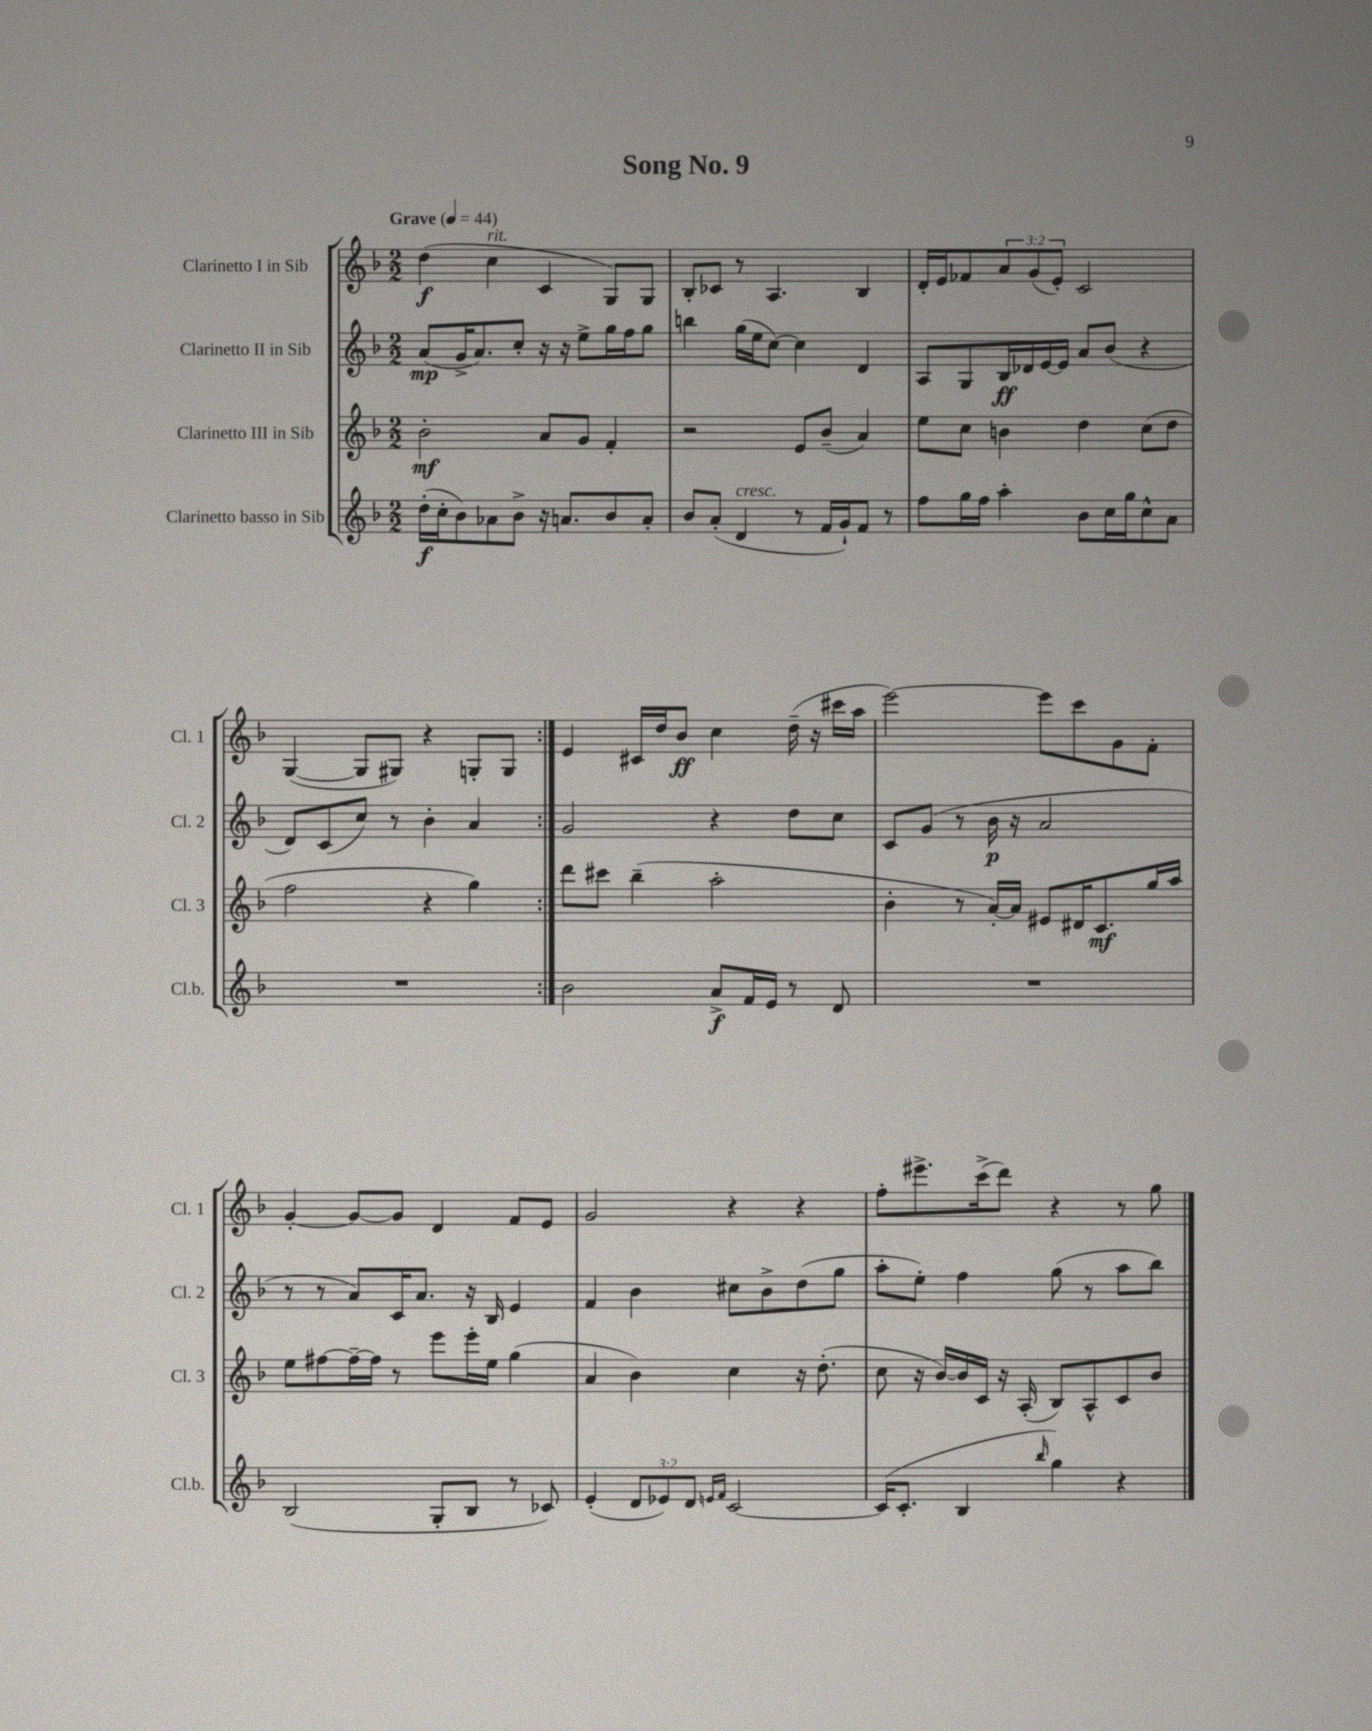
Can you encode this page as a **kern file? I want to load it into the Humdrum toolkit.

**kern	**dynam	**kern	**dynam	**kern	**dynam	**kern	**dynam
*part4	*part4	*part3	*part3	*part2	*part2	*part1	*part1
*staff4	*staff4	*staff3	*staff3	*staff2	*staff2	*staff1	*staff1
*I"Clarinetto basso in Sib	*	*I"Clarinetto III in Sib	*	*I"Clarinetto II in Sib	*	*I"Clarinetto I in Sib	*
*I'Cl.b.	*	*I'Cl. 3	*	*I'Cl. 2	*	*I'Cl. 1	*
*clefG2	*	*clefG2	*	*clefG2	*	*clefG2	*
*k[b-]	*	*k[b-]	*	*k[b-]	*	*k[b-]	*
*M2/2	*	*M2/2	*	*M2/2	*	*M2/2	*
*MM44	*	*MM44	*	*MM44	*	*MM44	*
=1	=1	=1	=1	=1	=1	=1	=1
!	!	!	!	!	!	!LO:TX:a:B:t=Grave	!
(16dd'\LL	f	2b-'\	mf	(8a/L	mp	(4dd\	f
16cc'\J	.	.	.	.	.	.	.
8b-\)	.	.	.	16g^/K	.	.	.
.	.	.	.	8.a/)	.	.	.
!	!	!	!	!	!	!LO:TX:a:i:t=rit.	!
8a-X\	.	.	.	.	.	4cc\	.
8b-^\J	.	.	.	8cc'/J	.	.	.
16r	.	8a/L	.	16r	.	4c/	.
8.an/L	.	.	.	16r	.	.	.
.	.	8g/J	.	8ee^\L	.	.	.
8b-/	.	4f'/	.	16gg\L	.	8G/L)	.
.	.	.	.	16ff\J	.	.	.
8a'/J	.	.	.	8gg\J	.	8G/J	.
=2	=2	=2	=2	=2	=2	=2	=2
8b-/L	.	2r	.	4bbn\	.	8B-'/L	.
(8a'/J	.	.	.	.	.	8c-X/J	.
!LO:TX:a:i:t=cresc.	!	!	!	!	!	!	!
4d/	.	.	.	(16gg\LL	.	8r	.
.	.	.	.	16ee\J	.	.	.
.	.	.	.	[8cc\J)	.	4.A/	.
8r	.	8e/L	.	4cc\]	.	.	.
16f/LL	.	(8b-~/J	.	.	.	.	.
16g`/J)	.	.	.	.	.	.	.
8f/J	.	4a/)	.	4d/	.	4B-/	.
8r	.	.	.	.	.	.	.
=3	=3	=3	=3	=3	=3	=3	=3
8ff\L	.	8ee\L	.	8A/L	.	16d'/LL	.
.	.	.	.	.	.	16e/J	.
16gg\L	.	8cc\J	.	8G/	.	8f-X/	.
16ff\JJ	.	.	.	.	.	.	.
4aa'\	.	4bn\	.	16B-/L	ff	12a/	.
.	.	.	.	16d-X/	.	.	.
.	.	.	.	.	.	(12g/	.
.	.	.	.	[16e/	.	.	.
.	.	.	.	.	.	12e'/J)	.
.	.	.	.	16e/JJ]	.	.	.
8b-\L	.	4dd\	.	8a/L	.	2c/	.
16cc\L	.	.	.	(8b-/J	.	.	.
16gg\J	.	.	.	.	.	.	.
8cc^^\	.	(8cc\L	.	4r	.	.	.
8a\J	.	8dd\J	.	.	.	.	.
!!LO:LB:g=z
=4	=4	=4	=4	=4	=4	=4	=4
1r	.	2ff\	.	8d/L)	.	([4G/	.
.	.	.	.	(8c/	.	.	.
.	.	.	.	8cc/J)	.	8G/L]	.
.	.	.	.	8r	.	8G#X/J)	.
.	.	4r	.	4b-'\	.	4r	.
.	.	4gg\)	.	4a/	.	8Gn'/L	.
.	.	.	.	.	.	8G/J	.
=5:|!	=5:|!	=5:|!	=5:|!	=5:|!	=5:|!	=5:|!	=5:|!
2b-\	.	8ddd\L	.	2g/	.	4e/	.
.	.	8ccc#X\J	.	.	.	.	.
.	.	(4bb-~\	.	.	.	16c#X/LL	.
.	.	.	.	.	.	16dd/J	.
.	.	.	.	.	.	8b-/J	ff
8a^/L	f	2aa'\	.	4r	.	4cc\	.
16f/L	.	.	.	.	.	.	.
16e/JJ	.	.	.	.	.	.	.
8r	.	.	.	8dd\L	.	(16dd~\	.
.	.	.	.	.	.	16r	.
8d/	.	.	.	8cc\J	.	16ccc#X\LL	.
.	.	.	.	.	.	16aa\JJ	.
=6	=6	=6	=6	=6	=6	=6	=6
1r	.	4b-'\	.	8c/L	.	[2eee\)	.
.	.	.	.	(8g/J	.	.	.
.	.	8r	.	8r	.	.	.
.	.	[16a'/LL)	.	16b-\	p	.	.
.	.	16a/JJ]	.	16r	.	.	.
.	.	8e#X/L	.	2a/	.	8eee\L]	.
.	.	16d#X/K	.	.	.	8ccc\	.
.	.	8.c/	mf	.	.	.	.
.	.	.	.	.	.	8g\	.
.	.	16gg/L	.	.	.	8f'\J	.
.	.	16aa/JJ	.	.	.	.	.
!!LO:LB:g=z
=7	=7	=7	=7	=7	=7	=7	=7
(2B-/	.	8ee\L	.	8r	.	[4g'/	.
.	.	[8ff#X\	.	8r	.	.	.
.	.	16ff#~\L_	.	8a/L)	.	8g/L_	.
.	.	16ff#\JJ]	.	.	.	.	.
.	.	8r	.	16c/K	.	8g/J]	.
.	.	.	.	8.a/J	.	.	.
8G'/L	.	8eee\L	.	.	.	4d/	.
8B-/J	.	16eee'\L	.	16r	.	.	.
.	.	16ee\JJ	.	16B-/	.	.	.
8r	.	(4gg\	.	4e/	.	8f/L	.
8c-X/)	.	.	.	.	.	8e/J	.
=8	=8	=8	=8	=8	=8	=8	=8
(4e'/	.	4a/	.	4f/	.	2g/	.
12d/L	.	4b-\)	.	4b-\	.	.	.
12e-X/)	.	.	.	.	.	.	.
12d/J	.	.	.	.	.	.	.
16qqen/LL	.	.	.	.	.	.	.
16qqf/JJ	.	.	.	.	.	.	.
[2c/	.	4cc\	.	8cc#X\L	.	4r	.
.	.	.	.	8b-^\	.	.	.
.	.	16r	.	(8dd\	.	4r	.
.	.	(8.dd'\	.	.	.	.	.
.	.	.	.	8gg\J	.	.	.
=9	=9	=9	=9	=9	=9	=9	=9
(16c/KL]	.	8cc\	.	8aa'\L	.	8ff'\L	.
8.c'/J	.	.	.	.	.	.	.
.	.	16r	.	8ee'\J)	.	8.eee#X^\	.
.	.	[16b-/LL)	.	.	.	.	.
4B-/	.	16b-/]	.	4ff\	.	.	.
.	.	16c/JJ	.	.	.	(16ccc^\k	.
.	.	16r	.	.	.	8ddd\J)	.
.	.	(16A'/	.	.	.	.	.
16qqbb-/	.	.	.	.	.	.	.
4gg\)	.	8B-/L)	.	(8gg\	.	4r	.
.	.	8A^^/	.	8r	.	.	.
4r	.	8c/	.	8aa\L	.	8r	.
.	.	8b-/J	.	8bb-\J)	.	8gg\	.
==	==	==	==	==	==	==	==
*-	*-	*-	*-	*-	*-	*-	*-
